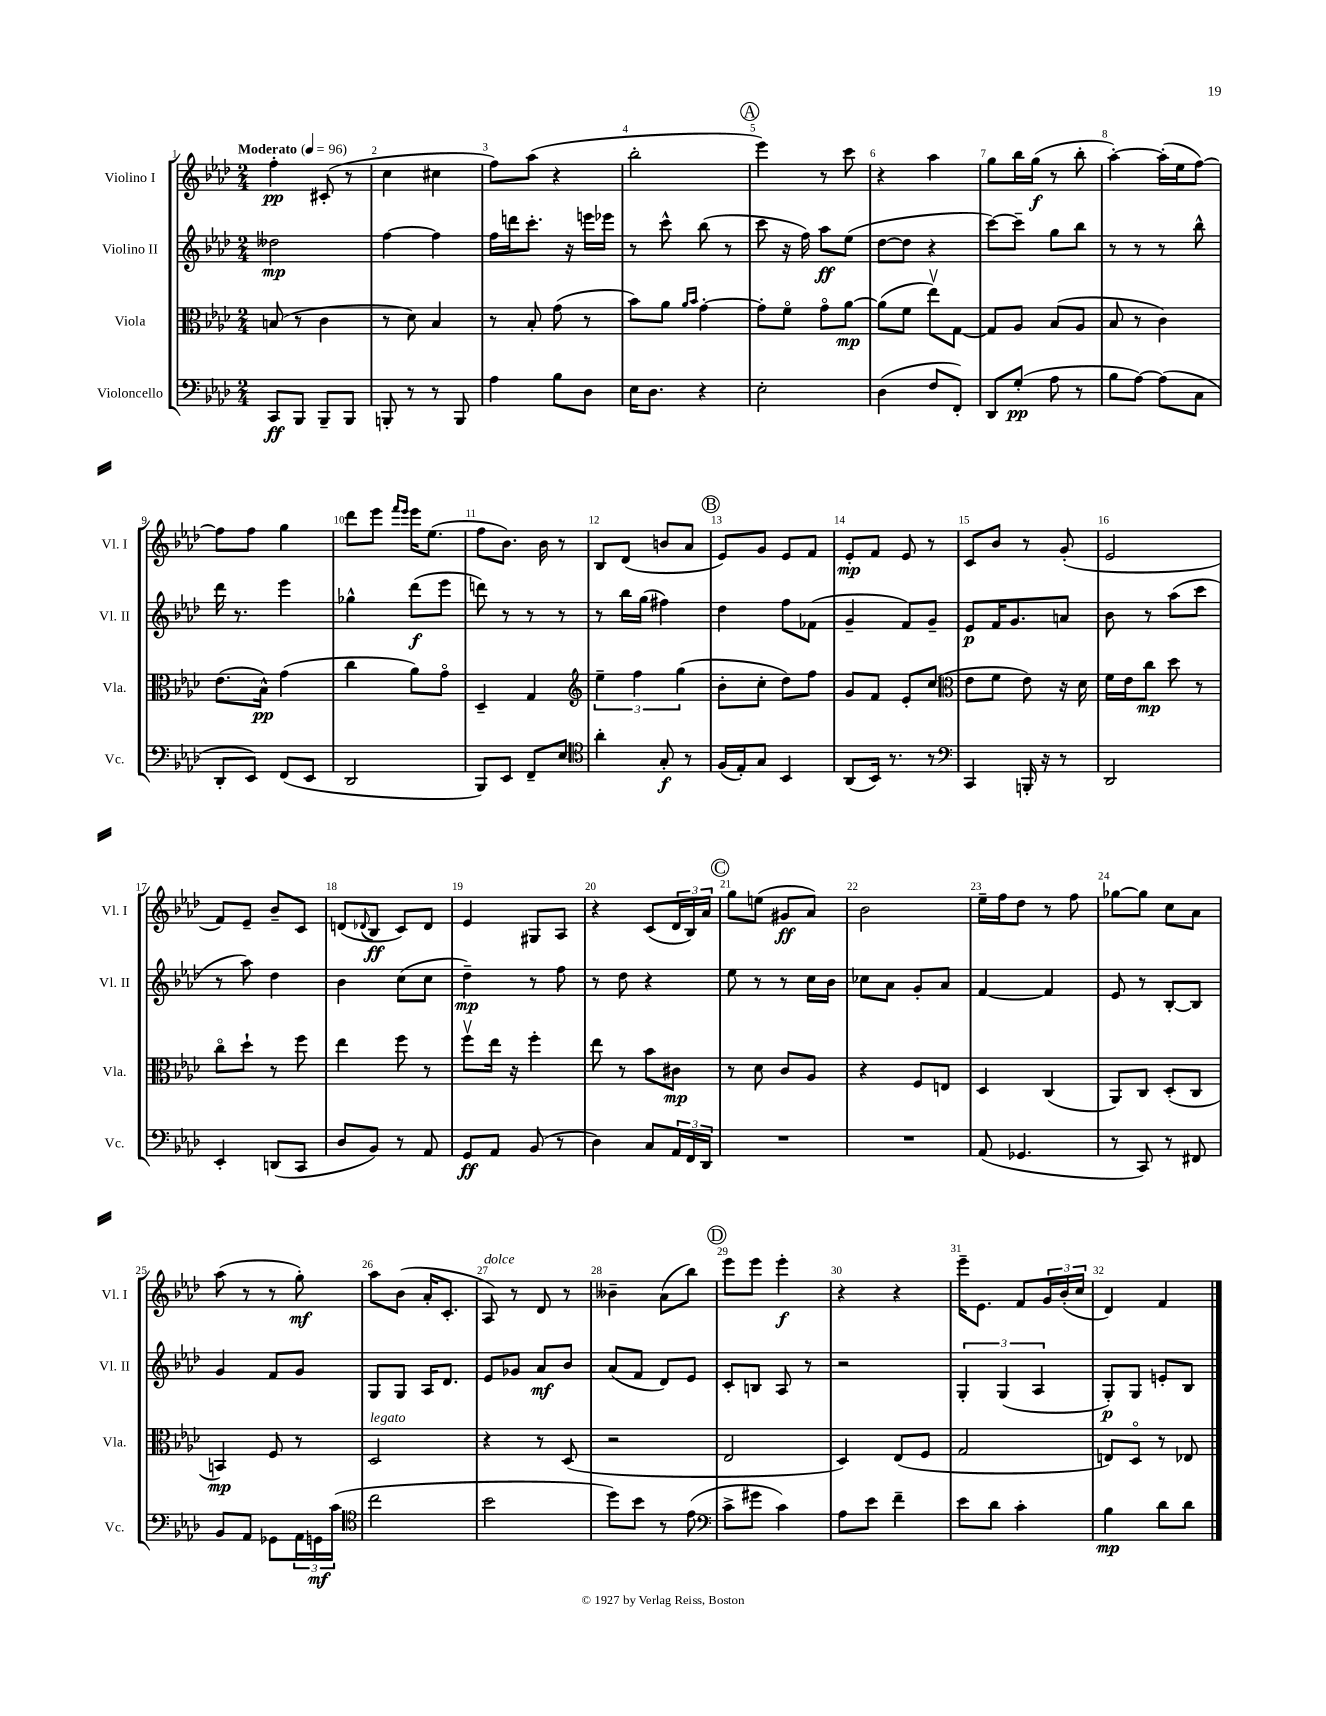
<<
\new StaffGroup <<
\new Staff = "s0" \with { instrumentName = "Violino I" shortInstrumentName = "Vl. I" } {
    \clef treble \key aes \major \numericTimeSignature \time 2/4 \tempo "Moderato" 4 = 96
    f''4-.\pp cis'8-.( r8 |
    c''4 cis''4 |
    f''8) aes''8( r4 |
    bes''2-. |
    \mark \markup { \circle "A" } ees'''4) r8 c'''8 |
    r4 aes''4 |
    g''8 bes''16 g''16\f( r8 bes''8-. |
    aes''4~-.) aes''16-.( ees''16 f''8~) |
    f''8 f''8 g''4 |
    des'''8 ees'''8 \grace { f'''16 ees'''16 } ees'''16 ees''8.( |
    f''8 bes'8.) bes'16 r8 |
    bes8 des'8( b'8 aes'8 |
    \mark \markup { \circle "B" } ees'8) g'8 ees'8 f'8 |
    ees'8-.\mp f'8 ees'8 r8 |
    c'8 bes'8 r8 g'8-.( |
    ees'2 |
    f'8) ees'8-- bes'8-- c'8 |
    d'8( \appoggiatura { des'8 } bes8\ff c'8) des'8 |
    ees'4 gis8 aes8 |
    r4 c'8( \tuplet 3/2 { des'16 bes16) aes'16 } |
    \mark \markup { \circle "C" } g''8 e''8( gis'8\ff aes'8) |
    bes'2 |
    ees''16-- f''16 des''8 r8 f''8 |
    ges''8~ ges''8 c''8 aes'8 |
    aes''8( r8 r8 g''8-.\mf) |
    aes''8 bes'8( aes'16-. c'8.-. |
    aes8^\markup { \italic "dolce" }) r8 des'8 r8 |
    beses'4-- aes'8( bes''8) |
    \mark \markup { \circle "D" } ees'''8 ees'''8 ees'''4-.\f |
    r4 r4 |
    ees'''16-- ees'8. f'8 \tuplet 3/2 { g'16 bes'16-.( c''16 } |
    des'4) f'4 \bar "|." |
}
\new Staff = "s1" \with { instrumentName = "Violino II" shortInstrumentName = "Vl. II" } {
    \clef treble \key aes \major \numericTimeSignature \time 2/4
    deses''2\mp |
    f''4~ f''4 |
    f''16 d'''16 c'''8.-. r16 e'''16 ees'''16 |
    r8 c'''8-^ bes''8( r8 |
    \mark \markup { \circle "A" } c'''8 r16 f''16) aes''8\ff ees''8( |
    des''8~ des''8 r4 |
    c'''8~) c'''8-- g''8 bes''8 |
    r8 r8 r8 bes''8-^ |
    des'''16 r8. ees'''4 |
    ges''4-^ des'''8\f( ees'''8 |
    d'''8) r8 r8 r8 |
    r8 bes''16 g''16( fis''4) |
    \mark \markup { \circle "B" } des''4 f''8 fes'8( |
    g'4-- f'8) g'8-- |
    ees'8\p f'16 g'8. a'8 |
    bes'8 r8 aes''8( c'''8 |
    r8 aes''8) des''4 |
    bes'4 c''8( c''8 |
    des''4--\mp) r8 f''8 |
    r8 des''8 r4 |
    \mark \markup { \circle "C" } ees''8 r8 r8 c''16 bes'16 |
    ces''8 aes'8 g'8-. aes'8 |
    f'4~ f'4 |
    ees'8 r8 bes8~-. bes8 |
    g'4 f'8 g'8 |
    g8 g8 aes16 des'8. |
    ees'8 ges'8 aes'8\mf bes'8 |
    aes'8( f'8 des'8) ees'8 |
    \mark \markup { \circle "D" } c'8-. b8 aes8 r8 |
    r2 |
    \tuplet 3/2 { g4-. g4( aes4 } |
    g8-.\p) g8 e'8-. bes8 \bar "|." |
}
\new Staff = "s2" \with { instrumentName = "Viola" shortInstrumentName = "Vla." } {
    \clef alto \key aes \major \numericTimeSignature \time 2/4
    b8( r8 c'4 |
    r8 des'8) bes4 |
    r8 bes8-. g'8( r8 |
    bes'8) aes'8 \grace { aes'16 bes'16 } g'4~-. |
    \mark \markup { \circle "A" } g'8-. f'8\flageolet g'8\flageolet aes'8~\mp |
    aes'8( f'8 ees''8\upbow) g8~ |
    g8 aes8 bes8( aes8 |
    bes8 r8 c'4) |
    ees'8.( bes16-^\pp) g'4( |
    c''4 aes'8) g'8\flageolet |
    des4-- g4 |
    \clef treble \tuplet 3/2 { ees''4-- f''4 g''4( } |
    \mark \markup { \circle "B" } bes'8-. c''8-. des''8) f''8 |
    g'8 f'8 ees'8-. c''8( |
    \clef alto ees'8 f'8 ees'8) r16 des'16 |
    f'16 ees'16 c''8\mp des''8 r8 |
    c''8\flageolet des''8-! r8 f''8 |
    ees''4 f''8 r8 |
    f''8\upbow ees''16 r16 f''4-. |
    ees''8 r8 bes'8 cis'8\mp |
    \mark \markup { \circle "C" } r8 des'8 c'8 aes8 |
    r4 f8 e8 |
    des4 c4( |
    aes,8) c8 des8-.( c8 |
    b,4\mp) f8 r8 |
    des2^\markup { \italic "legato" } |
    r4 r8 des8( |
    r2 |
    \mark \markup { \circle "D" } ees2 |
    des4) ees8( f8 |
    g2 |
    e8) des8\flageolet r8 ees8 \bar "|." |
}
\new Staff = "s3" \with { instrumentName = "Violoncello" shortInstrumentName = "Vc." } {
    \clef bass \key aes \major \numericTimeSignature \time 2/4
    c,8\ff bes,,8 bes,,8-- bes,,8 |
    b,,8-. r8 r8 b,,8 |
    aes4 bes8 des8 |
    ees16 des8. r4 |
    \mark \markup { \circle "A" } ees2-. |
    des4( f8 f,8-.) |
    des,8 g8-.\pp( aes8 r8 |
    bes8 aes8~) aes8( c8 |
    des,8-. ees,8) f,8( ees,8 |
    des,2 |
    bes,,8) ees,8 f,8-- ees8 |
    \clef tenor aes'4-. g8-.\f r8 |
    \mark \markup { \circle "B" } f16( ees16-.) g8 bes,4 |
    aes,8( bes,16) r8. r8 |
    \clef bass c,4 b,,16-. r16 r8 |
    des,2 |
    ees,4-. d,8( c,8 |
    des8 bes,8) r8 aes,8 |
    g,8\ff aes,8 bes,8( r8 |
    des4) c8 \tuplet 3/2 { aes,16 f,16 des,16 } |
    \mark \markup { \circle "C" } R2 |
    R2 |
    aes,8( ges,4. |
    r8 c,8) r8 fis,8 |
    bes,8 aes,8 ges,8 \tuplet 3/2 { aes,16 g,16\mf c'16( } |
    \clef tenor c''2 |
    bes'2 |
    des''8) bes'8 r8 ees'8( |
    \mark \markup { \circle "D" } \clef bass c'8-> gis'8 c'4) |
    aes8 ees'8 f'4-- |
    ees'8 des'8 c'4-. |
    bes4\mp des'8 des'8 \bar "|." |
}
>>
>>
\layout { \context { \Score \override BarNumber.break-visibility = ##(#f #t #t) barNumberVisibility = #all-bar-numbers-visible } }
